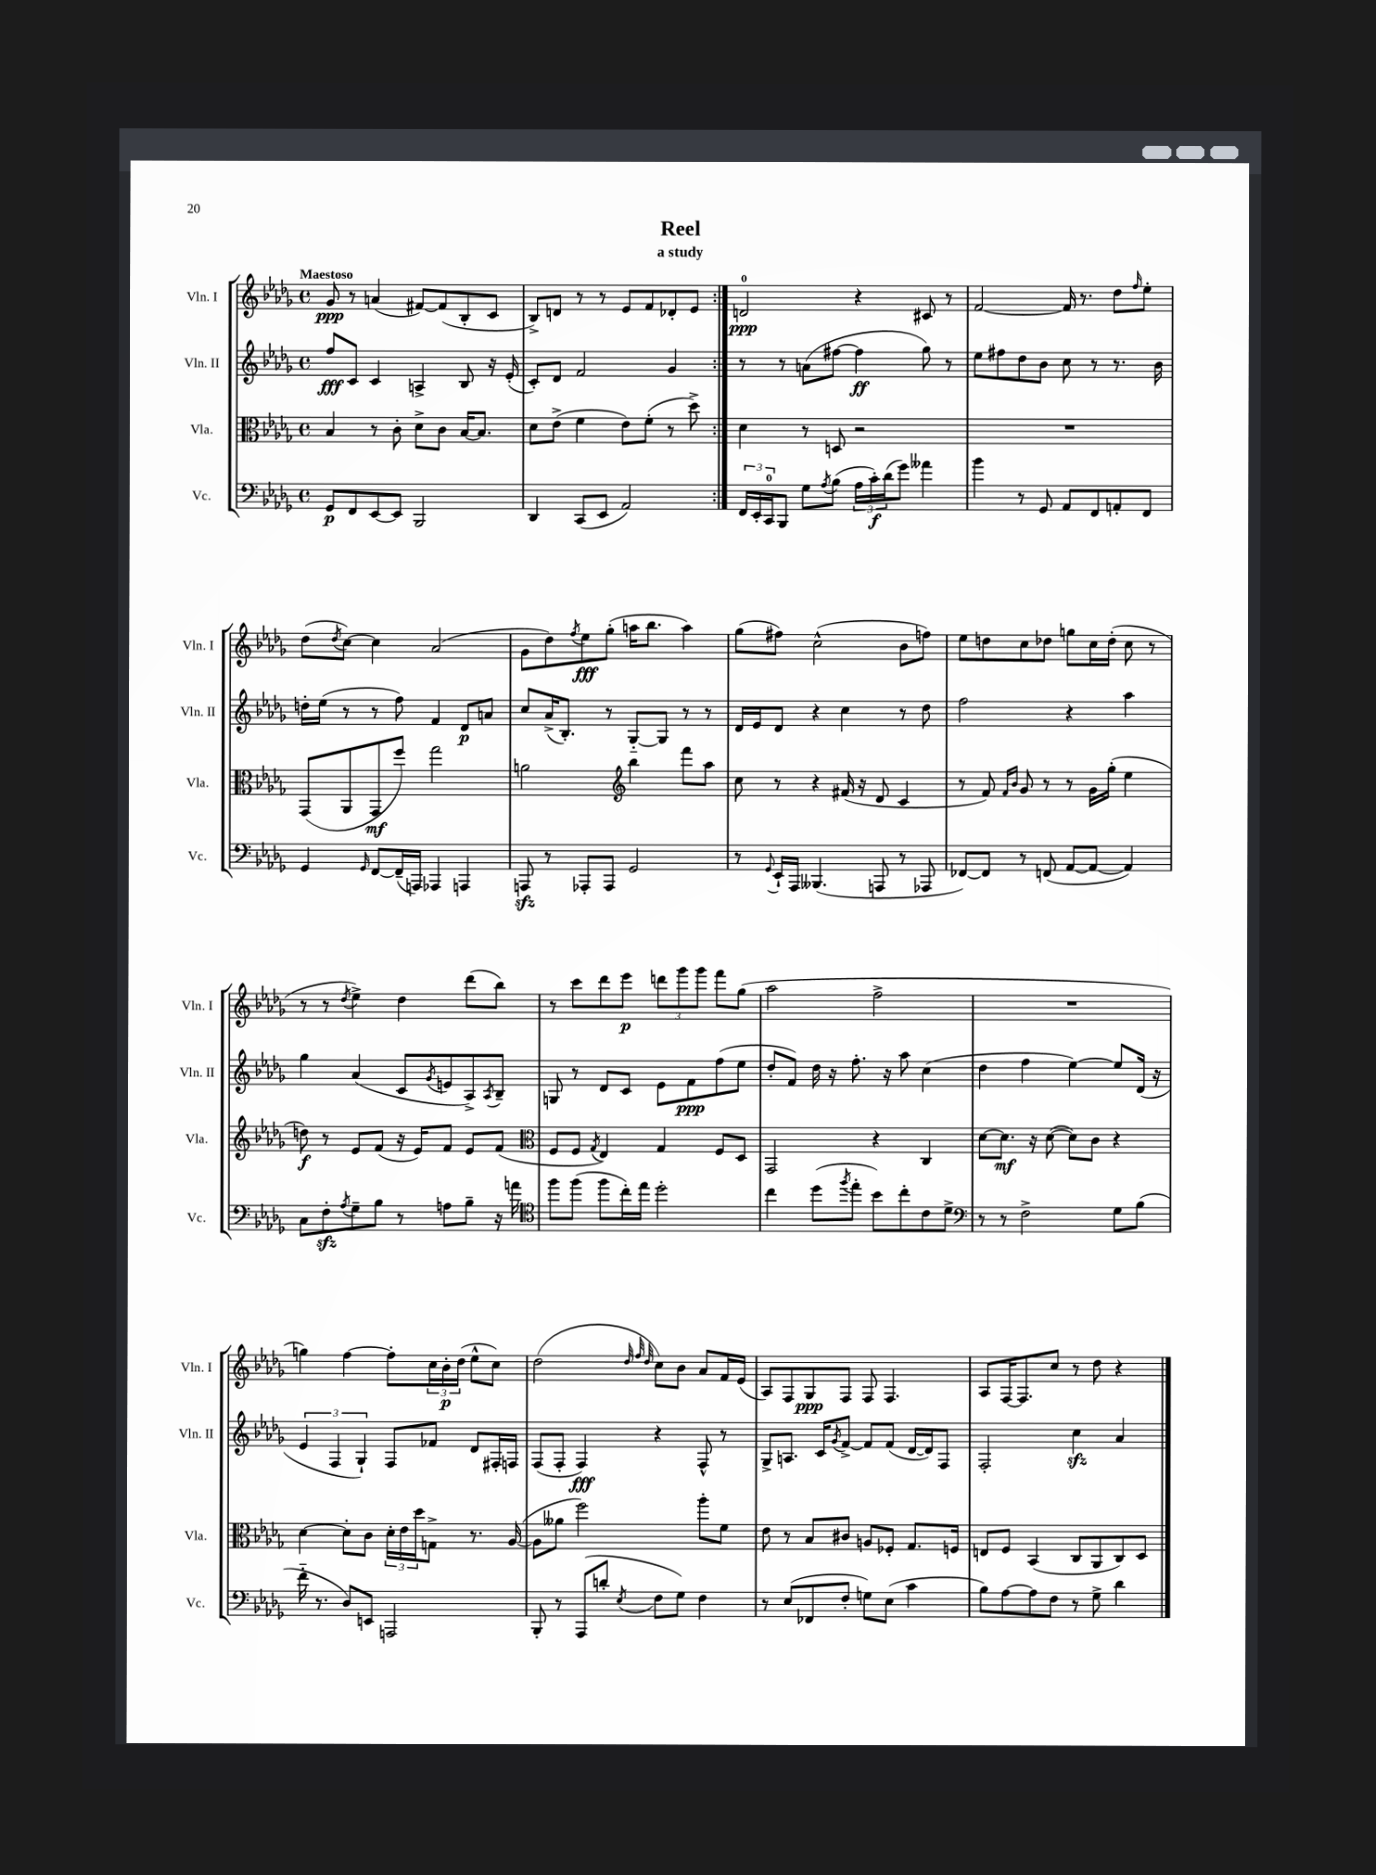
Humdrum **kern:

**kern	**dynam	**kern	**dynam	**kern	**dynam	**kern	**dynam
*part4	*part4	*part3	*part3	*part2	*part2	*part1	*part1
*staff4	*staff4	*staff3	*staff3	*staff2	*staff2	*staff1	*staff1
*I"Vc.	*	*I"Vla.	*	*I"Vln. II	*	*I"Vln. I	*
*I'Vc.	*	*I'Vla.	*	*I'Vln. II	*	*I'Vln. I	*
*clefF4	*	*clefC3	*	*clefG2	*	*clefG2	*
*k[b-e-a-d-g-]	*	*k[b-e-a-d-g-]	*	*k[b-e-a-d-g-]	*	*k[b-e-a-d-g-]	*
*M4/4	*	*M4/4	*	*M4/4	*	*M4/4	*
*met(c)	*	*met(c)	*	*met(c)	*	*met(c)	*
=1	=1	=1	=1	=1	=1	=1	=1
!	!	!	!	!	!	!LO:TX:a:B:t=Maestoso	!
8GG-/L	p	4B-/	.	8ff/L	fff	8g-/	ppp
8FF/	.	.	.	8c/J	.	8r	.
[8EE-/	.	8r	.	4c/	.	(4an/	.
8EE-/J]	.	8c'\	.	.	.	.	.
2BBB-/	.	8d-^\L	.	4An^/	.	[8f#X/L)	.
.	.	8c\J	.	.	.	(8f#/]	.
.	.	[16B-/KL	.	8B-/	.	8B-'/	.
.	.	8.B-/J]	.	.	.	.	.
.	.	.	.	16r	.	8c/J	.
.	.	.	.	(16e-'/	.	.	.
=2	=2	=2	=2	=2	=2	=2	=2
4DD-/	.	8d-\L	.	8c'/L)	.	8B-^/L)	.
.	.	(8e-^\J	.	8d-/J	.	8dn/J	.
(8CC/L	.	4f\	.	2f/	.	8r	.
8EE-/J	.	.	.	.	.	8r	.
2AA-/)	.	8e-\L)	.	.	.	8e-/L	.
.	.	(8f'\J	.	.	.	8f/	.
.	.	8r	.	4g-/	.	8d-X'/	.
.	.	8dd-^\)	.	.	.	8e-/J	.
=3:|!	=3:|!	=3:|!	=3:|!	=3:|!	=3:|!	=3:|!	=3:|!
24FF/LL	.	4d-\	.	8r	.	2dn/	ppp
24EE-'/	.	.	.	.	.	.	.
24CC/J	.	.	.	.	.	.	.
8BBB-/J	.	.	.	8r	.	.	.
8G-\L	.	8r	.	(8an\L	.	.	.
8qA-/	.	.	.	.	.	.	.
(8B-\J	.	8Dn/	.	[8ff#X\J	.	.	.
24A-\LL	.	2r	.	4ff#\]	ff	4r	.
24c'\)	f	.	.	.	.	.	.
(24d-\J	.	.	.	.	.	.	.
8g-\J)	.	.	.	.	.	.	.
4a--X\	.	.	.	8gg-\)	.	8c#X/	.
.	.	.	.	8r	.	8r	.
=4	=4	=4	=4	=4	=4	=4	=4
4b-\	.	1r	.	8ee-\L	.	[2f/	.
.	.	.	.	8ff#X\	.	.	.
8r	.	.	.	8dd-\	.	.	.
8GG-/	.	.	.	8b-\J	.	.	.
8AA-/L	.	.	.	8cc\	.	16f/]	.
.	.	.	.	.	.	8.r	.
8FF/	.	.	.	8r	.	.	.
8AAn'/	.	.	.	8.r	.	8dd-\L	.
.	.	.	.	.	.	16qqff/	.
8FF/J	.	.	.	.	.	8ee-'\J	.
.	.	.	.	16b-\	.	.	.
!!LO:LB:g=z
=5	=5	=5	=5	=5	=5	=5	=5
4GG-/	.	(8GG-/L	.	16ddn'\LL	.	(8dd-\L	.
.	.	.	.	(16ee-\JJ	.	.	.
.	.	.	.	.	.	8qdd-/	.
.	.	8AA-/	.	8r	.	[8cc\J)	.
16qqGG-/	.	.	.	.	.	.	.
[8FF/L	.	8GG-/	mf	8r	.	4cc\]	.
(16FF~/L]	.	8ff/J)	.	8ff\)	.	.	.
16AAAn/JJ)	.	.	.	.	.	.	.
4AAA-X/	.	2gg-\	.	4f/	.	(2a-/	.
4AAAn/	.	.	.	8d-/L	p	.	.
.	.	.	.	8an/J	.	.	.
=6	=6	=6	=6	=6	=6	=6	=6
8AAAnzz/	.	2an\	.	8cc/L	.	8g-\L	.
8r	.	.	.	(16a-^/K	.	8dd-\)	.
.	.	.	.	8.B-'/J)	.	.	.
.	.	.	.	.	.	8qff/	.
8AAA-X'/L	.	.	.	.	.	8ee-\	fff
8AAA-/J	.	.	.	8r	.	(8gg-'\J	.
*	*	*clefG2	*	*	*	*	*
2GG-/	.	4bb-\	.	[8G-/L	.	16aan\KL	.
.	.	.	.	.	.	8.bb-\J	.
.	.	.	.	8G-/J]	.	.	.
.	.	8fff\L	.	8r	.	4aa\)	.
.	.	8aa-\J	.	8r	.	.	.
=7	=7	=7	=7	=7	=7	=7	=7
8r	.	8cc\	.	16d-/LL	.	(8gg-\L	.
.	.	.	.	16e-/J	.	.	.
8qqGG-/	.	.	.	.	.	.	.
16EE-`/LL	.	8r	.	8d-/J	.	8ff#X\J)	.
16AAA-/JJ	.	.	.	.	.	.	.
(4.BBB--X/	.	4r	.	4r	.	(2cc^^\	.
.	.	(16f#X/	.	4cc\	.	.	.
.	.	16r	.	.	.	.	.
8AAAn/	.	8d-/	.	.	.	.	.
8r	.	4c/	.	8r	.	8b-\L	.
8AAA-X/	.	.	.	8dd-\	.	8ffn\J)	.
=8	=8	=8	=8	=8	=8	=8	=8
[8FF-X/L)	.	8r	.	2ff\	.	8ee-\L	.
8FF-/J]	.	8f/)	.	.	.	8ddn\	.
.	.	16qqf/LL	.	.	.	.	.
.	.	16qqb-/JJ	.	.	.	.	.
8r	.	8g-/	.	.	.	8cc\	.
(8FFn/	.	8r	.	.	.	8dd-X\J	.
[8AA-/L	.	8r	.	4r	.	8ggn\L	.
8AA-/J_	.	16g-\LL	.	.	.	16cc\L	.
.	.	(16gg-'\JJ	.	.	.	(16dd-'\JJ	.
4AA-/])	.	4ee-\	.	4aa-\	.	8cc\	.
.	.	.	.	.	.	8r	.
!!LO:LB:g=z
=9	=9	=9	=9	=9	=9	=9	=9
8C\L	.	8ddn\)	f	4gg-\	.	8r	.
8Fzz'\	.	8r	.	.	.	8r	.
8qA-/	.	.	.	.	.	8qdd-/	.
8G-~\	.	8e-/L	.	(4a-/	.	4ee-^\)	.
8B-\J	.	(8f/J	.	.	.	.	.
8r	.	16r	.	8c/L	.	4dd-\	.
.	.	16e-/KL)	.	.	.	.	.
.	.	.	.	8qg-/	.	.	.
8An\L	.	8f/J	.	8en/	.	.	.
8B-~\J	.	8e-/L	.	8A-^/)	.	(8ddd-\L	.
.	.	.	.	8qA-/	.	.	.
16r	.	(8f/J	.	8B-~/J	.	8bb-\J)	.
16an\	.	.	.	.	.	.	.
=10	=10	=10	=10	=10	=10	=10	=10
*clefC4	*	*clefC3	*	*	*	*	*
8ff\L	.	8F/L	.	8Gn/	.	8r	.
(8ff\J	.	8F/J	.	8r	.	8ccc\L	.
.	.	8qG-/	.	.	.	.	.
8ff\L	.	4E-/)	.	8d-/L	.	8ddd-\	.
16cc'\L)	.	.	.	8c/J	.	8eee-\J	p
16ee-\JJ	.	.	.	.	.	.	.
2dd-'\	.	4G-/	.	8e-\L	.	12dddn\L	.
.	.	.	.	.	.	12ggg-\	.
.	.	.	.	8f\	ppp	.	.
.	.	.	.	.	.	12ggg-\J	.
.	.	8F/L	.	(8ff\	.	8fff\L	.
.	.	8D-/J	.	8ee-\J	.	(8gg-\J	.
=11	=11	=11	=11	=11	=11	=11	=11
4cc\	.	2GG-/	.	8dd-'/L	.	2aa-\	.
.	.	.	.	8f/J)	.	.	.
(8dd-\L	.	.	.	16dd-\	.	.	.
.	.	.	.	16r	.	.	.
8qff/	.	.	.	.	.	.	.
8ee-'\J	.	.	.	8.ff'\	.	.	.
8b-\L)	.	4r	.	.	.	2ff^\	.
.	.	.	.	16r	.	.	.
8cc'\	.	.	.	8aa-\	.	.	.
8c\	.	4C/	.	(4cc\	.	.	.
8d-^\J	.	.	.	.	.	.	.
=12	=12	=12	=12	=12	=12	=12	=12
*clefF4	*	*	*	*	*	*	*
8r	.	[8d-\L	.	4dd-\	.	1r	.
8r	.	8.d-\J]	mf	.	.	.	.
2F^\	.	.	.	4ff\	.	.	.
.	.	16r	.	.	.	.	.
.	.	([8d-\	.	.	.	.	.
.	.	8d-\L])	.	[4ee-\)	.	.	.
.	.	8c\J	.	.	.	.	.
8G-\L	.	4r	.	8ee-/L]	.	.	.
(8B-\J	.	.	.	(16d-/Jk	.	.	.
.	.	.	.	16r	.	.	.
!!LO:LB:g=z
=13	=13	=13	=13	=13	=13	=13	=13
16f\	.	[4d-\	.	6e-/	.	4ggn\)	.
8.r	.	.	.	.	.	.	.
.	.	.	.	6F/	.	.	.
8D-/L)	.	8d-'\L]	.	.	.	[4ff\	.
.	.	.	.	6G-`/)	.	.	.
8EEn/J	.	8c\J	.	.	.	.	.
2AAAn/	.	24d-'\LL	.	8F/L	.	8ff'\L]	.
.	.	24e-\	.	.	.	.	.
.	.	24dd-\J	.	.	.	.	.
.	.	8Gn^\J	.	8f-X/J	.	24cc\L	.
.	.	.	.	.	.	24b-'\	p
.	.	.	.	.	.	(24dd-\JJ	.
.	.	8.r	.	8d-/L	.	8ee-^^\L	.
.	.	.	.	16F#X'/L	.	8cc\J)	.
.	.	([16A-/	.	16Fn/JJ	.	.	.
=14	=14	=14	=14	=14	=14	=14	=14
8BBB-'/	.	8A-\L]	.	(8F/L	.	(2dd-\	.
8r	.	8a--X\J	.	8F'/J	.	.	.
(8AAA-/L	.	2ff\)	.	4F/)	fff	.	.
8dn'/J	.	.	.	.	.	.	.
.	.	.	.	.	.	32qqdd-/	.
.	.	.	.	.	.	32qqff/	.
8qE-/	.	.	.	.	.	32qqdd-/	.
8F\L	.	.	.	4r	.	8cc\L)	.
8G-\J)	.	.	.	.	.	8b-\J	.
4F\	.	8aa-'\L	.	8F^^/	.	8a-/L	.
.	.	8f\J	.	8r	.	16f/L	.
.	.	.	.	.	.	(16e-/JJ	.
=15	=15	=15	=15	=15	=15	=15	=15
8r	.	8e-\	.	8G-^/L	.	8A-/L)	.
(8E-/L	.	8r	.	8.An/J	.	8F/	.
8FF-X/	.	8B-/L	.	.	.	8G-/	ppp
.	.	.	.	16c/KL	.	.	.
.	.	.	.	8qg-/	.	.	.
8F'/J	.	8c#X/J	.	[8f^/J	.	8F/J	.
8Gn\L)	.	8An/L	.	8f/L]	.	8F/	.
(8E-\J	.	8F-X'/J	.	(8f/J	.	4.F/	.
4c\	.	8.G-/L	.	[16d-/LL	.	.	.
.	.	.	.	16d-/J])	.	.	.
.	.	.	.	8F/J	.	.	.
.	.	16Fn/Jk	.	.	.	.	.
=16	=16	=16	=16	=16	=16	=16	=16
8B-\L)	.	8En/L	.	2F'/	.	8A-/L	.
[8A-\	.	8F/J	.	.	.	[16F/K	.
.	.	.	.	.	.	8.F/]	.
8A-\]	.	(4BB-/	.	.	.	.	.
8F\J	.	.	.	.	.	8cc/J	.
8r	.	8C/L	.	4cczz\	.	8r	.
8G-^\	.	8AA-/	.	.	.	8dd-\	.
4d-\	.	8C/)	.	4a-/	.	4r	.
.	.	8D-/J	.	.	.	.	.
==	==	==	==	==	==	==	==
*-	*-	*-	*-	*-	*-	*-	*-
